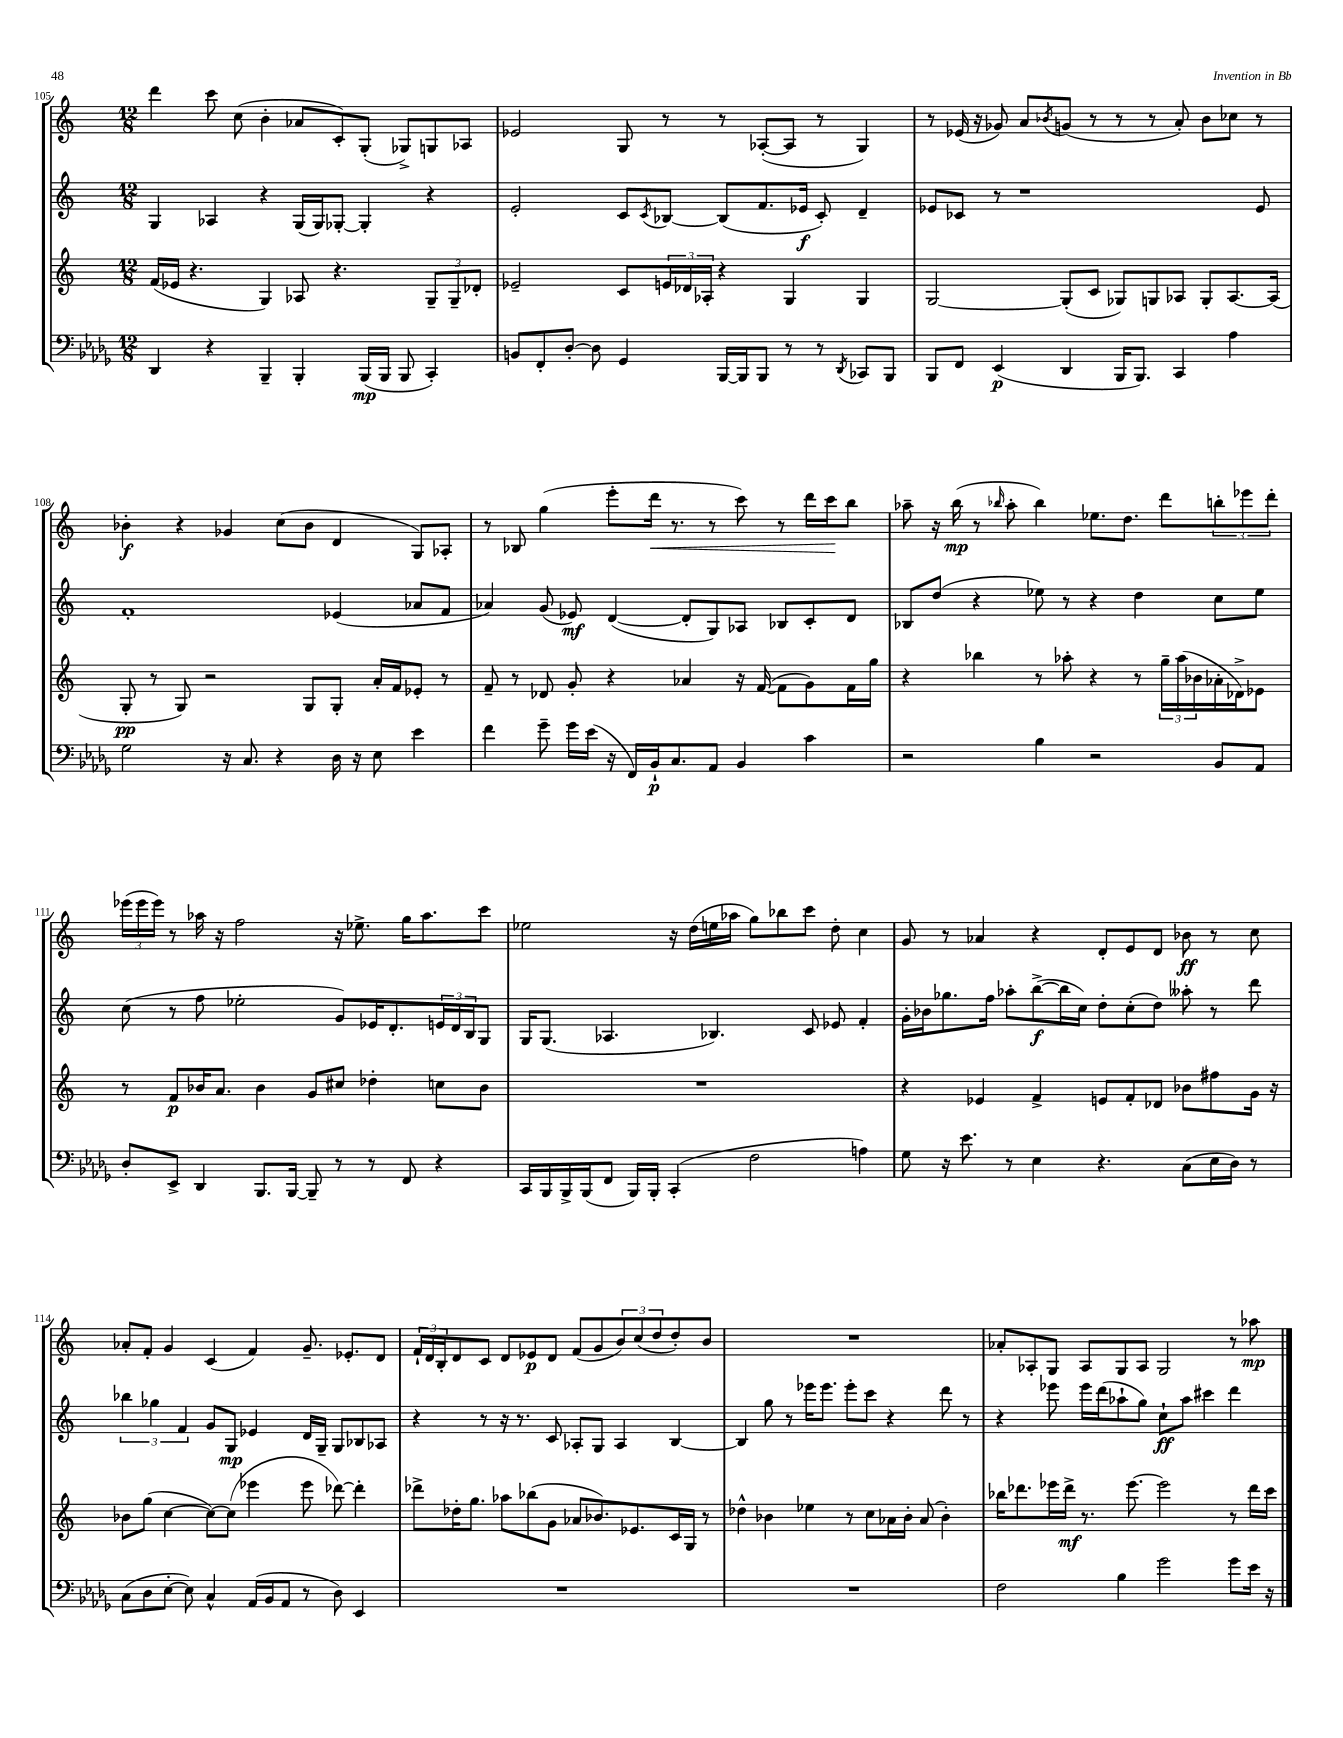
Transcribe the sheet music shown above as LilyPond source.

<<
\new StaffGroup <<
\new Staff = "s0" {
    \clef treble \key c \major \numericTimeSignature \time 12/8
    d'''4 c'''8 c''8( b'4-. aes'8 c'8-.) g8-.( ges8->) g8 aes8 |
    ees'2 g8 r8 r8 aes8~-.( aes8 r8 g4) |
    r8 ees'16( r16 ges'8) a'8 \acciaccatura { bes'8 } g'8( r8 r8 r8 a'8-.) bes'8 ces''8 r8 |
    bes'4-.\f r4 ges'4 c''8( bes'8 d'4 g8) aes8-. |
    r8 bes8 g''4( e'''8-. d'''16\< r8. r8 c'''8) r8 d'''16 c'''16\! b''8 |
    aes''8-- r16 b''16\mp( r8 \grace { bes''16 } aes''8-. bes''4) ees''8. d''8. d'''8 \tuplet 3/2 { b''8-. ees'''8 d'''8-. } |
    \tuplet 3/2 { ees'''16( ees'''16 ees'''16) } r8 aes''16 r16 f''2 r16 ees''8.-> g''16 aes''8. c'''8 |
    ees''2 r16 d''16( e''16 aes''16 g''8) bes''8 c'''8 d''8-. c''4 |
    g'8 r8 aes'4 r4 d'8-. e'8 d'8 bes'8\ff r8 c''8 |
    aes'8-. f'8-. g'4 c'4( f'4) g'8.-- ees'8.-. d'8 |
    \tuplet 3/2 { f'16-! d'16 b16-. } d'8 c'8 d'8 ees'8\p d'8 f'8( g'8 \tuplet 3/2 { b'8) c''8( d''8 } d''8-.) b'8 |
    R1. |
    aes'8-. aes8-. g8 aes8 g8 aes8 g2 r8 aes''8\mp \bar "|." |
}
\new Staff = "s1" {
    \clef treble \key c \major \numericTimeSignature \time 12/8
    g4 aes4 r4 g16( g16) ges8~-. ges4-. r4 |
    e'2-. c'8 \acciaccatura { c'8 } bes8~ bes8( f'8. ees'16\f c'8-.) d'4-- |
    ees'8 ces'8 r8 r1 ees'8 |
    f'1-. ees'4( aes'8 f'8 |
    aes'4) g'8( ees'8\mf) d'4~( d'8-. g8) aes8 bes8 c'8-. d'8 |
    bes8 d''8( r4 ees''8) r8 r4 d''4 c''8 ees''8 |
    c''8( r8 f''8 ees''2-. g'8) ees'16 d'8.-. \tuplet 3/2 { e'16 d'16 b16 } g8 |
    g16 g8.( aes4. bes4.) c'8 ees'8 f'4-. |
    g'16-. bes'16 ges''8. f''16 aes''8-. b''8~->\f( b''16 c''16) d''8-. c''8-.( d''8) aeses''8-. r8 d'''8 |
    \tuplet 3/2 { bes''4 ges''4 f'4 } g'8 g8\mp ees'4 d'16 g16-- g8 bes8 aes8 |
    r4 r8 r16 r8. c'8 aes8-. g8 aes4 b4~ |
    b4 g''8 r8 ees'''16 ees'''8. ees'''8-. c'''8 r4 d'''8 r8 |
    r4 ees'''8 ees'''16 d'''16( aes''8-! g''8) c''8-!\ff aes''8 cis'''4 d'''4 \bar "|." |
}
\new Staff = "s2" {
    \clef treble \key c \major \numericTimeSignature \time 12/8
    f'16( ees'16 r4. g4) aes8 r4. \tuplet 3/2 { g8-- g8-- des'8-. } |
    ees'2-- c'8 \tuplet 3/2 { e'16 des'16 aes16-. } r4 g4 g4 |
    g2~ g8-.( c'8 ges8) g8 aes8 g8-. aes8.~ aes16( |
    g8-.\pp r8 g8) r2 g8 g8-. a'16-. f'16 ees'8-. r8 |
    f'8-- r8 des'8 g'8-. r4 aes'4 r16 f'16~( f'8 g'8) f'16 g''16 |
    r4 bes''4 r8 aes''8-. r4 r8 \tuplet 3/2 { g''16-- aes''16( bes'16 } aes'16-. des'16->) ees'8 |
    r8 f'8\p bes'16 a'8. bes'4 g'8 cis''8 des''4-. c''8 bes'8 |
    R1. |
    r4 ees'4 f'4-> e'8 f'8-. des'8 bes'8 fis''8 g'16 r16 |
    bes'8 g''8( c''4~ c''8~) c''8( ees'''4 ees'''8 des'''8~) des'''4-. |
    des'''8-> des''16-. g''8. aes''8 bes''8( g'8 aes'8 bes'8.) ees'8. c'16 g16 r8 |
    des''4-^ bes'4 ees''4 r8 c''8 aes'16 bes'16-. aes'8( bes'4-.) |
    bes''16 des'''8. ees'''16 des'''16->\mf r8. ees'''8.~ ees'''2 r8 des'''16 c'''16 \bar "|." |
}
\new Staff = "s3" {
    \clef bass \key des \major \numericTimeSignature \time 12/8
    des,4 r4 bes,,4-- bes,,4-. bes,,16\mp( bes,,16 bes,,8 c,4-.) |
    b,8 f,8-. des8~-. des8 ges,4 bes,,16~ bes,,16 bes,,8 r8 r8 \acciaccatura { des,8 } ces,8 bes,,8 |
    bes,,8 f,8 ees,4\p( des,4 bes,,16 bes,,8.) c,4 aes4 |
    ges2 r16 c8. r4 des16 r16 ees8 ees'4 |
    f'4 ges'8-- ges'16 ees'16( r16 f,16) bes,16-!\p c8. aes,8 bes,4 c'4 |
    r2 bes4 r2 bes,8 aes,8 |
    des8-. ees,8-> des,4 bes,,8. bes,,16~ bes,,8-- r8 r8 f,8 r4 |
    c,16 bes,,16 bes,,16-> bes,,16( f,8 bes,,16) bes,,16-. c,4-.( f2 a4) |
    ges8 r16 ees'8. r8 ees4 r4. c8( ees16 des16) r8 |
    c8( des8 ees8~-. ees8) c4-^ aes,16( bes,16 aes,8 r8 des8) ees,4 |
    R1. |
    R1. |
    f2 bes4 ges'2 ges'8 ees'16 r16 \bar "|." |
}
>>
>>
\layout { \context { \Score currentBarNumber = #105 } }
